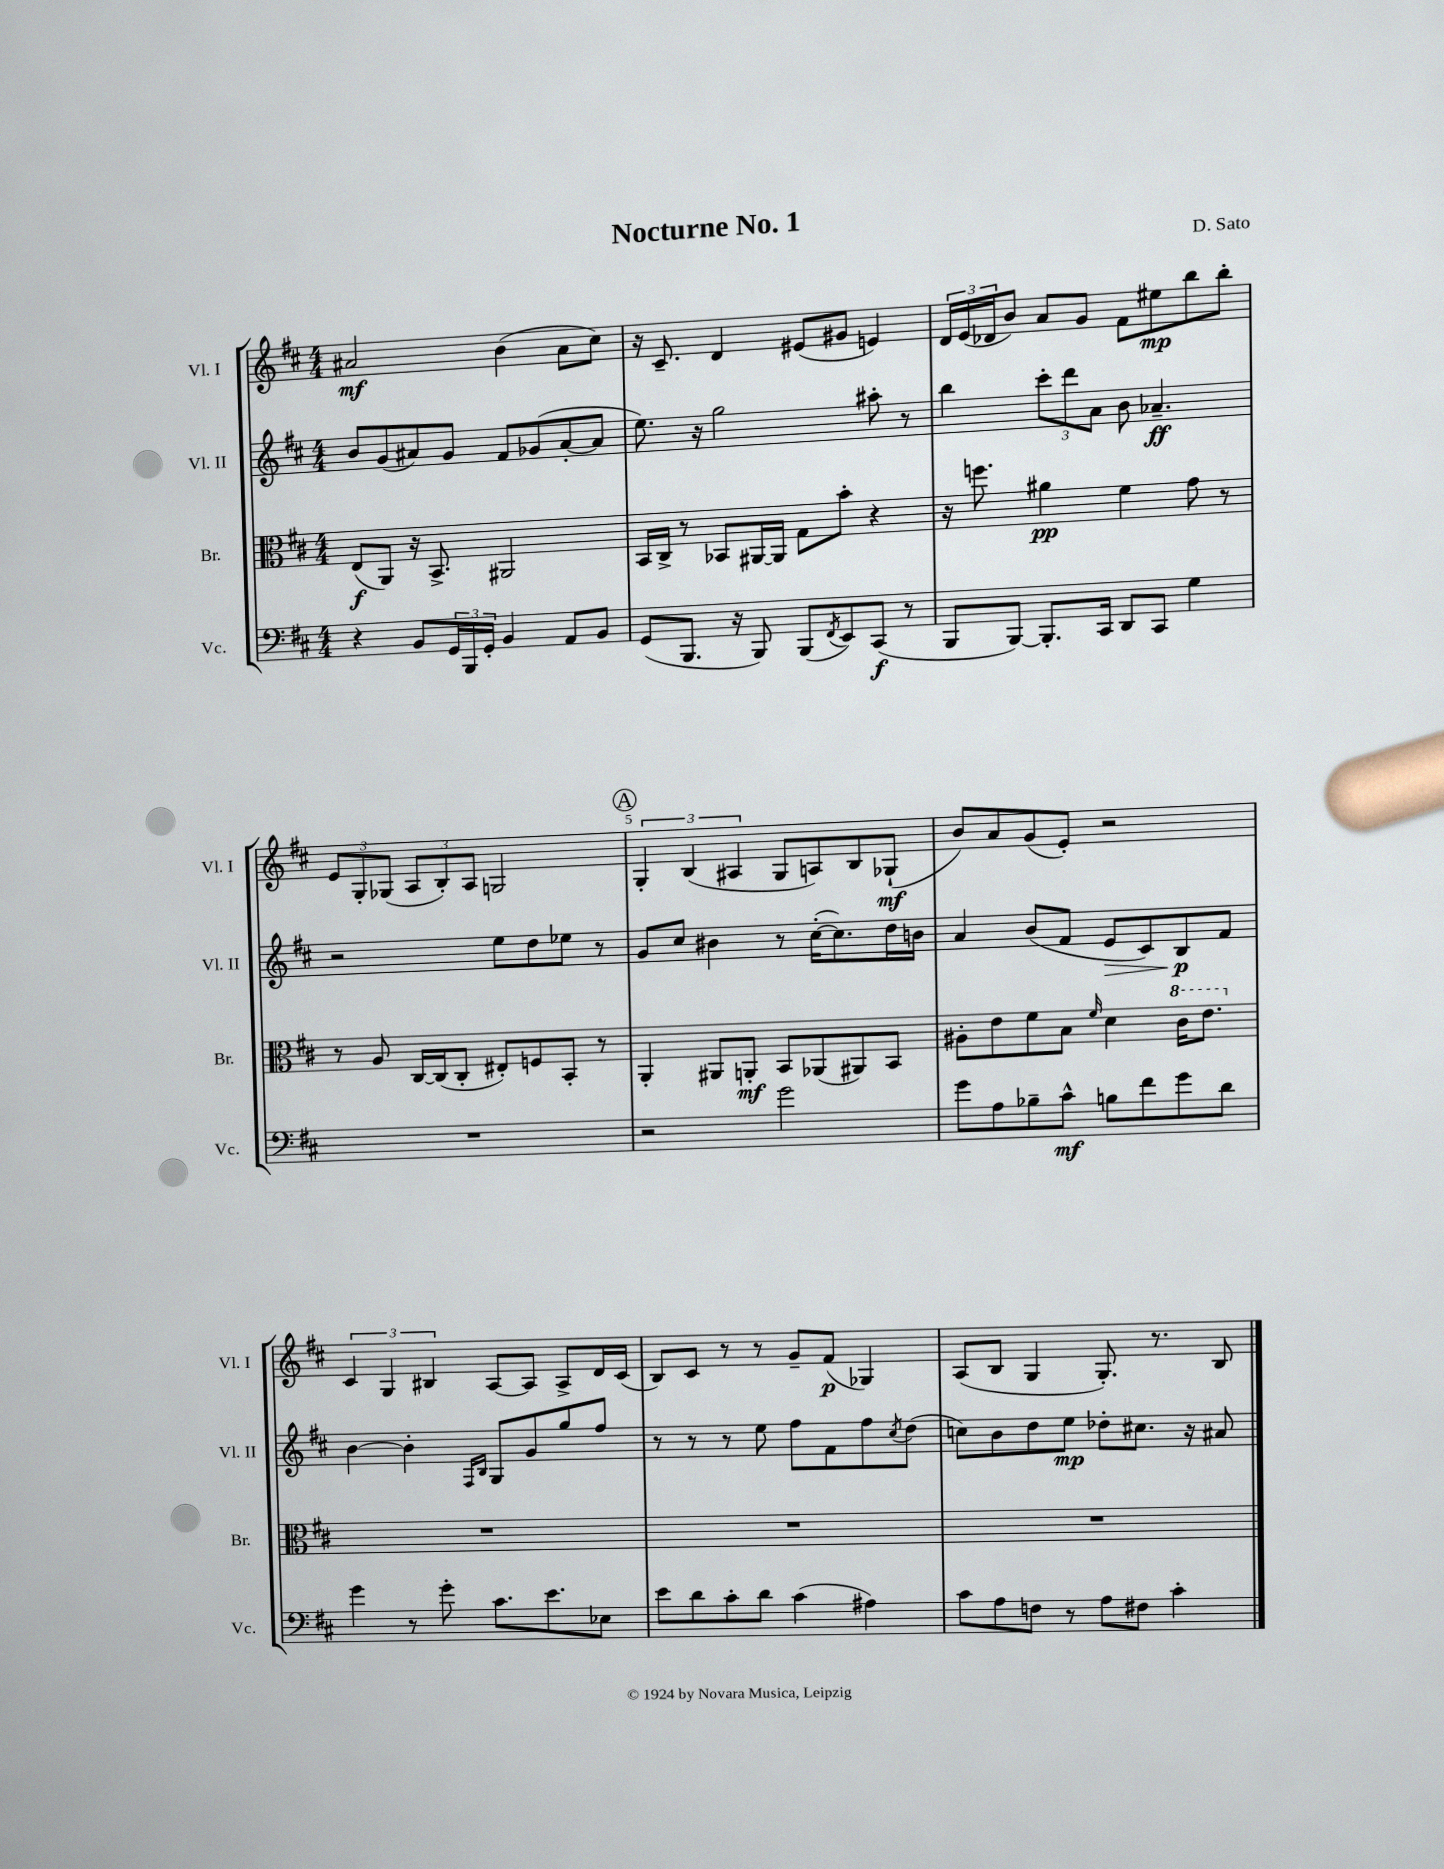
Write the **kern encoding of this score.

**kern	**kern	**kern	**kern
*staff4	*staff3	*staff2	*staff1
*clefF4	*clefC3	*clefG2	*clefG2
*k[f#c#]	*k[f#c#]	*k[f#c#]	*k[f#c#]
*M4/4	*M4/4	*M4/4	*M4/4
4r	(8E/L	8b/L	2a#/
.	8AA/J)	(8g/	.
8BB/L	16r	8a#/)	.
.	8.BB^/	.	.
24GG/L	.	8g/J	.
24BBB/	.	.	.
24GG'/JJ	.	.	.
4BB/	2AA#/	8f#/L	(4b\
.	.	(8g-/	.
8AA/L	.	[8a#'/	8a#\L
8BB/J	.	8a#/]J	8cc#\J)
=	=	=	=
(8GG/L	16BB/LL	8.ee\)	16r
.	16C#^/JJ	.	8.c#~/
8.BBB/J	8r	.	.
.	.	16r	.
.	8BB-/L	2gg\	4d/
16r	.	.	.
8BBB/)	[16AA#/L	.	.
.	16AA#/]JJ	.	.
(8BBB/L	8G\L	.	(8e#/L
8qFF#/	.	.	.
8EE/)	8b'\J	.	8g#/J
(8CC#/J	4r	8aa#'\	4e/)
8r	.	8r	.
=	=	=	=
8BBB/L	16r	4bb\	24d/LL
.	.	.	(24e/
.	8.ff\	.	.
.	.	.	24d-/J
[8BBB/J)	.	.	8b/J)
8.BBB'/]L	4a#\	12ccc#'\L	8a/L
.	.	12ddd\	.
.	.	.	8g/J
.	.	12a\J	.
16CC#/Jk	.	.	.
8DD/L	4f#\	8b\	8f#\L
8CC#/J	.	4.a-~/	8ee#\
4G\	8g\	.	8bb\
.	8r	.	8bb'\J
=	=	=	=
1r	8r	2r	12e/L
.	.	.	12G'/
.	8A/	.	.
.	.	.	(12G-/J
.	[16C#/LL	.	12A/L
.	(16C#/]J	.	.
.	.	.	12B'/)
.	8C#'/J	.	.
.	.	.	12A/J
.	8E#'/L)	8ee\L	2G/
.	8F/	8dd\	.
.	8BB'/J	8ee-\J	.
.	8r	8r	.
=	=	=	=
2r	4AA'/	8g/L	6G'/
.	.	8cc#/J	.
.	.	.	(6B/
.	8AA#/L	4b#\	.
.	.	.	6A#/
.	8AA'/J	.	.
2g\	8BB/L	8r	8G/L
.	(8AA-/	([16cc#'\LK	8A/)
.	.	8.cc#\])	.
.	8AA#/)	.	8B/
.	8BB/J	16dd\L	(8G-`/J
.	.	16b\JJ	.
=	=	=	=
8g\L	8A#'\L	4a/	8b/L)
8A\	8e\	.	8a/
8B-~\	8f#\	(8b/L	(8g/
8c#^^\J	8B\J	8f#/J	8e'/J)
.	16qqf#/	.	.
8B\L	4d\	8e/L	2r
8f#\	.	8c#/)	.
8g\	16cc#\LK	8B/	.
.	8.ee\J	.	.
8d\J	.	8f#/J	.
=	=	=	=
4g\	1r	[4b\	6c#/
.	.	.	6G/
8r	.	4b'\]	.
.	.	.	6B#/
8g'\	.	.	.
.	.	16qqF#/LL	.
.	.	16qqB/JJ	.
8.c#\L	.	8G/L	[8A/L
.	.	8g/	8A/]J
8.e\	.	.	.
.	.	8gg/	8A^/L
8E-\J	.	8ff#/J	16d/L
.	.	.	(16c#/JJ
=	=	=	=
8e\L	1r	8r	8B/L)
8d\	.	8r	8c#/J
8c#'\	.	8r	8r
8d\J	.	8ee\	8r
(4c#\	.	8ff#\L	8g~/L
.	.	8f#\	(8f#/J
4A#\)	.	8ff#\	4G-/)
.	.	8qcc#/	.
.	.	(8dd\J	.
=	=	=	=
8c#\L	1r	8cc\L)	(8A/L
8A\	.	8b\	8B/J
8F\J	.	8dd\	4G/
8r	.	8ee\J	.
8A\L	.	8dd-'\L	8.G'/)
8F#\J	.	8.cc#\J	.
.	.	.	8.r
4c#'\	.	.	.
.	.	16r	.
.	.	8a#/	8B/
==	==	==	==
*-	*-	*-	*-
